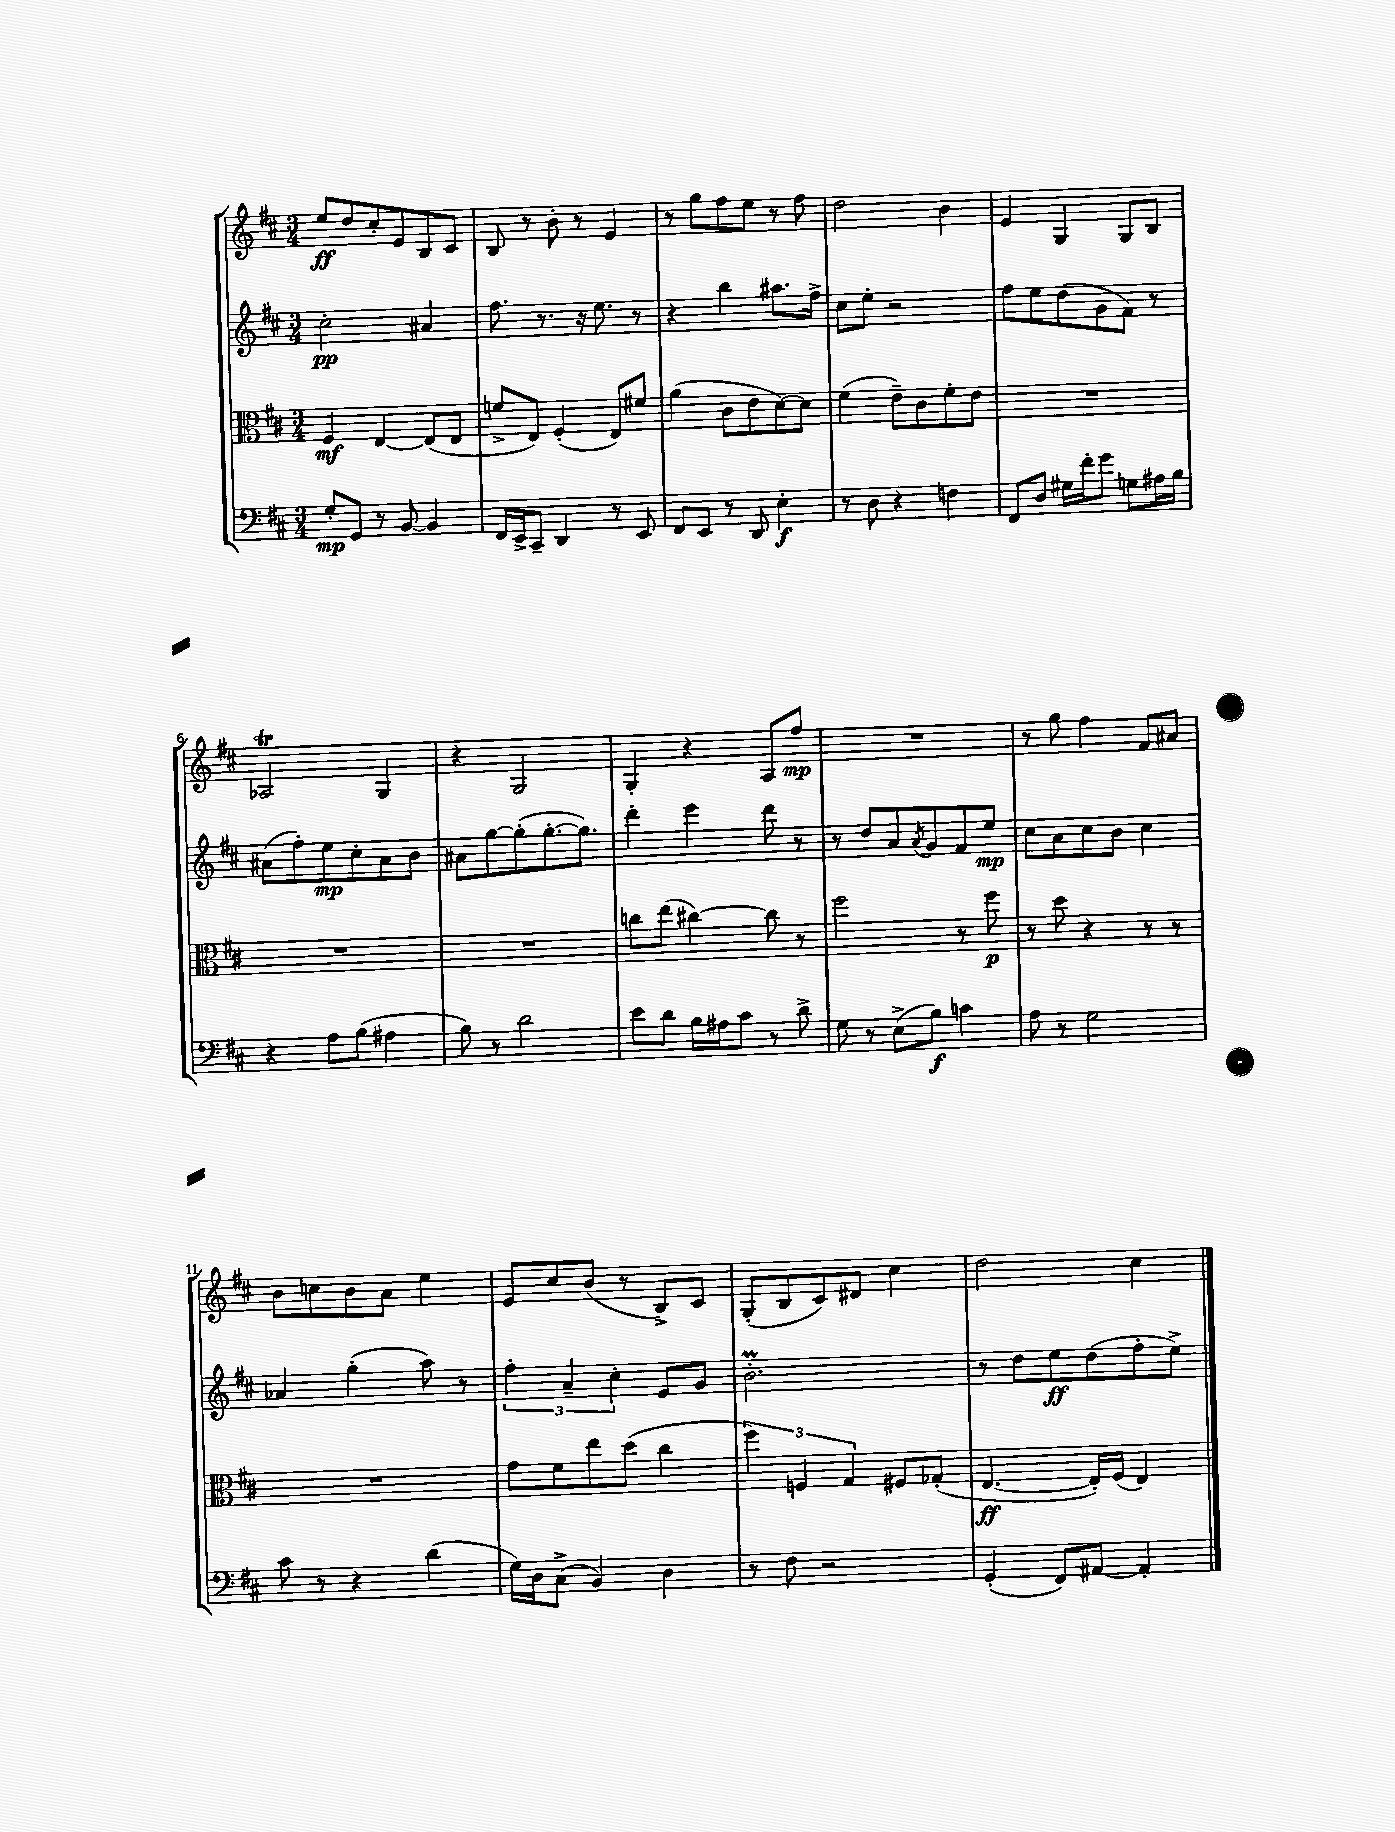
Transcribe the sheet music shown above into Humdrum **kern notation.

**kern	**kern	**kern	**kern
*staff4	*staff3	*staff2	*staff1
*clefF4	*clefC3	*clefG2	*clefG2
*k[f#c#]	*k[f#c#]	*k[f#c#]	*k[f#c#]
*M3/4	*M3/4	*M3/4	*M3/4
8G'	4F#	2cc#'	8ee
8GG	.	.	8dd
8r	[4E	.	8cc#'
[8BB	.	.	8e
4BB]	(8E]	4a#	8B
.	8E	.	8c#
=	=	=	=
16FF#	8f^	8.ff#	8B
16EE^	.	.	.
8CC#~	8E)	.	8r
.	.	8.r	.
4DD	(4F#'	.	8b'
.	.	16r	8r
.	.	8.ee	.
8r	8E)	.	4e
8EE	8f#	8r	.
=	=	=	=
8FF#	(4a	4r	8r
8EE	.	.	8gg
8r	8c#	4bb	8ff#
8DD	8e	.	8ee
4E'	[8d)	8.aa#	8r
.	8d]	.	8ff#
.	.	16ff#^	.
=	=	=	=
8r	(4f#	8cc#	2dd
8D	.	8ee'	.
4r	8e~)	2r	.
.	8c#	.	.
4F	8f#'	.	4b
.	8e	.	.
=	=	=	=
8FF#	2.r	8ff#	4e
8D	.	8ee	.
16G#	.	(8dd	4G
16f#'	.	.	.
8g	.	8g	.
8G	.	8f#)	8G
16A#	.	8r	8B
16B	.	.	.
=	=	=	=
4r	2.r	(8a#	2A-
.	.	8ff#')	.
8A	.	8ee	.
(8B	.	8cc#'	.
4A#	.	8a#	4G
.	.	8b	.
=	=	=	=
8B)	2.r	8a#	4r
8r	.	[8gg	.
2d	.	(8gg']	2G
.	.	[8.gg'	.
.	.	8.gg])	.
=	=	=	=
8e	8cc	4ddd'	4G'
8d	(8ee	.	.
16B	[4cc#)	4eee	4r
16A#	.	.	.
8c#	.	.	.
8r	8cc#]	8ddd	8A
8d^	8r	8r	8ff#
=	=	=	=
8G	2ff#	8r	2.r
8r	.	8dd	.
(8E^	.	8a	.
.	.	8qa	.
8B)	.	8g	.
4c	8r	8f#	.
.	8ff#	8ee	.
=	=	=	=
8A	8r	8cc#	8r
8r	8dd	8a	8gg
2G	4r	8cc#	4ff#
.	.	8b	.
.	8r	4cc#	8f#
.	8r	.	8a#
=	=	=	=
8c#	2.r	4a-	8b
8r	.	.	8cc
4r	.	(4gg'	8b
.	.	.	8a
(4d	.	8aa)	4ee
.	.	8r	.
=	=	=	=
16G)	8g	6ff#'	8e
16D	.	.	.
(8C#^	8f#	.	8cc#
.	.	6a~	.
4BB)	8ee	.	(8b
.	.	6cc#'	.
.	(8dd	.	8r
4D	4cc#	8e	8B^)
.	.	8g	8c#
=	=	=	=
8r	6ff#)	2.b'	(8G'
8F#	.	.	8B
.	6F	.	.
2r	.	.	8c#)
.	6G	.	.
.	.	.	8d#
.	8F#	.	4cc#
.	(8G-'	.	.
=	=	=	=
(4GG'	[4.E	8r	2dd
.	.	8dd	.
8FF#)	.	8ee	.
[8AA#	16E'])	(8dd	.
.	(16F#	.	.
4AA#']	4E)	8ff#'	4cc#
.	.	8ee^)	.
==	==	==	==
*-	*-	*-	*-
